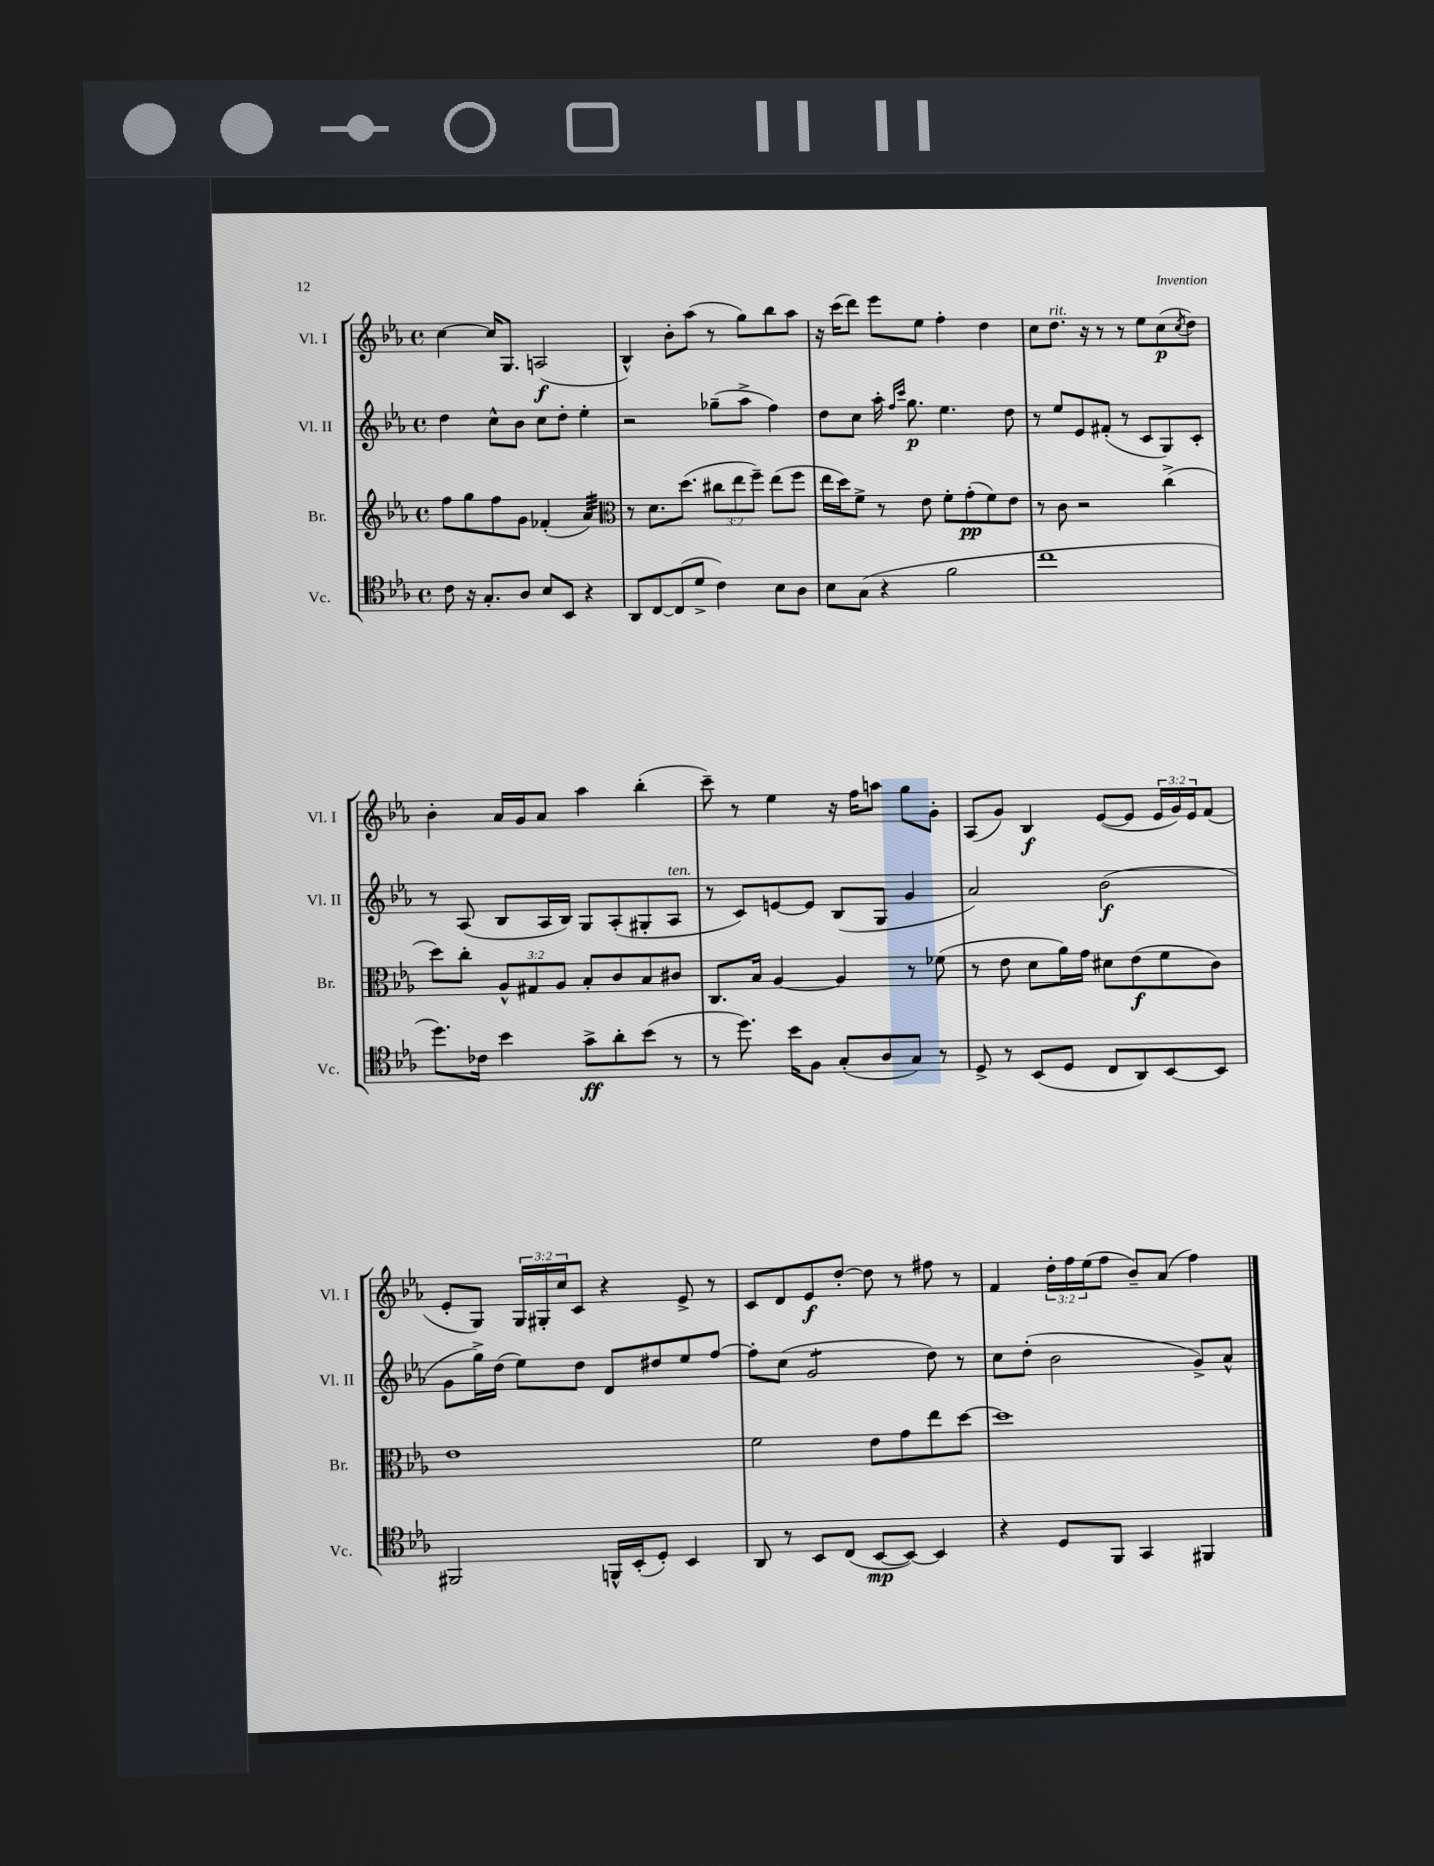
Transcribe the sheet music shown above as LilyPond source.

<<
\new StaffGroup <<
\new Staff = "s0" \with { instrumentName = "Vl. I" shortInstrumentName = "Vl. I" } {
    \clef treble \key ees \major \defaultTimeSignature \time 4/4 \override Staff.TupletNumber.text = #tuplet-number::calc-fraction-text
    c''4~ c''16 g8. a2\f( |
    bes4-^) bes'8-. aes''8( r8 g''8) bes''8 aes''8 |
    r16 c'''16( d'''8) ees'''8 ees''8 f''4-. d''4 |
    c''8 d''8.^\markup { \italic "rit." } r16 r8 r8 ees''8 c''8\p( \acciaccatura { c''8 } d''8) |
    bes'4-. aes'16 g'16 aes'8 aes''4 bes''4-.( |
    c'''8--) r8 ees''4 r16 f''16 a''8 g''8 g'8-. |
    aes8( g'8) bes4\f ees'8~( ees'8 \tuplet 3/2 { ees'16 g'16) ees'16 } f'8( |
    ees'8-. g8) \tuplet 3/2 { g16 gis16-. c''16 } c'8 r4 ees'8-> r8 |
    c'8 d'8 ees'8\f d''8~-. d''8 r8 fis''8 r8 |
    f'4 \tuplet 3/2 { d''16-. f''16 ees''16( } f''8 bes'8--) aes'8( f''4) \bar "|." |
}
\new Staff = "s1" \with { instrumentName = "Vl. II" shortInstrumentName = "Vl. II" } {
    \clef treble \key ees \major \defaultTimeSignature \time 4/4
    d''4 c''8-^ bes'8 c''8 d''8-. ees''4-. |
    r2 ges''8--( aes''8-> f''4) |
    d''8 c''8 aes''16-. \grace { f''16 c'''16 } g''8.\p ees''4. d''8 |
    r8 ees''8 ees'8 fis'8-.( r8 c'8 g8) c'8-. |
    r8 aes8( bes8 aes16 bes16) g8 aes8-.( gis8-. aes8^\markup { \italic "ten." } |
    r8 c'8) e'8~ e'8 bes8( g8 g'4 |
    aes'2) bes'2\f( |
    g'8 g''16->) d''16( ees''8) d''8 d'8 dis''8 ees''8 f''8~ |
    f''8-. c''8( g'2:8 d''8) r8 |
    c''8 d''8-.( bes'2 g'8->) aes'8-^ \bar "|." |
}
\new Staff = "s2" \with { instrumentName = "Br." shortInstrumentName = "Br." } {
    \clef treble \key ees \major \defaultTimeSignature \time 4/4 \override Staff.TupletNumber.text = #tuplet-number::calc-fraction-text
    f''8 g''8 f''8 g'8 fes'4-.( aes'4:32) |
    \clef alto r8 d'8. d''8.( \tuplet 3/2 { cis''8 ees''8 f''8--) } ees''8( f''8 |
    ees''16 d''16) f'8-> r8 ees'8 f'8-. g'8-.\pp( f'8) ees'8 |
    r8 c'8 r2 c''4->( |
    d''8) c''8-. \tuplet 3/2 { aes8-^ gis8 aes8 } bes8-. c'8 bes8 cis'8 |
    c8. bes16 aes4~ aes4 r8 fes'8( |
    r8 ees'8 d'8 aes'16) g'16 dis'8 ees'8\f( f'8 c'8) |
    ees'1 |
    f'2 ees'8 g'8 ees''8 d''8~ |
    d''1 \bar "|." |
}
\new Staff = "s3" \with { instrumentName = "Vc." shortInstrumentName = "Vc." } {
    \clef tenor \key ees \major \defaultTimeSignature \time 4/4
    c'8 r16 g8.-. aes8 bes8 bes,8 r4 |
    aes,8 c8~ c8( d'8-> c'4) bes8 aes8 |
    bes8 g8( r4 f'2 |
    c''1 |
    d''8.) ces'16 bes'4 g'8->\ff aes'8-. bes'8( r8 |
    r8 d''8.) bes'16 f8 g8-.( aes8 g8) r8 |
    d8-> r8 bes,8( d8 c8 aes,8) bes,8~ bes,8 |
    fis,2 f,16-^ bes,16-.( d8-.) bes,4 |
    aes,8 r8 bes,8 c8( bes,8~\mp bes,8~) bes,4 |
    r4 d8 f,8 g,4 fis,4 \bar "|." |
}
>>
>>
\layout { \context { \Score \remove "Bar_number_engraver" } }
